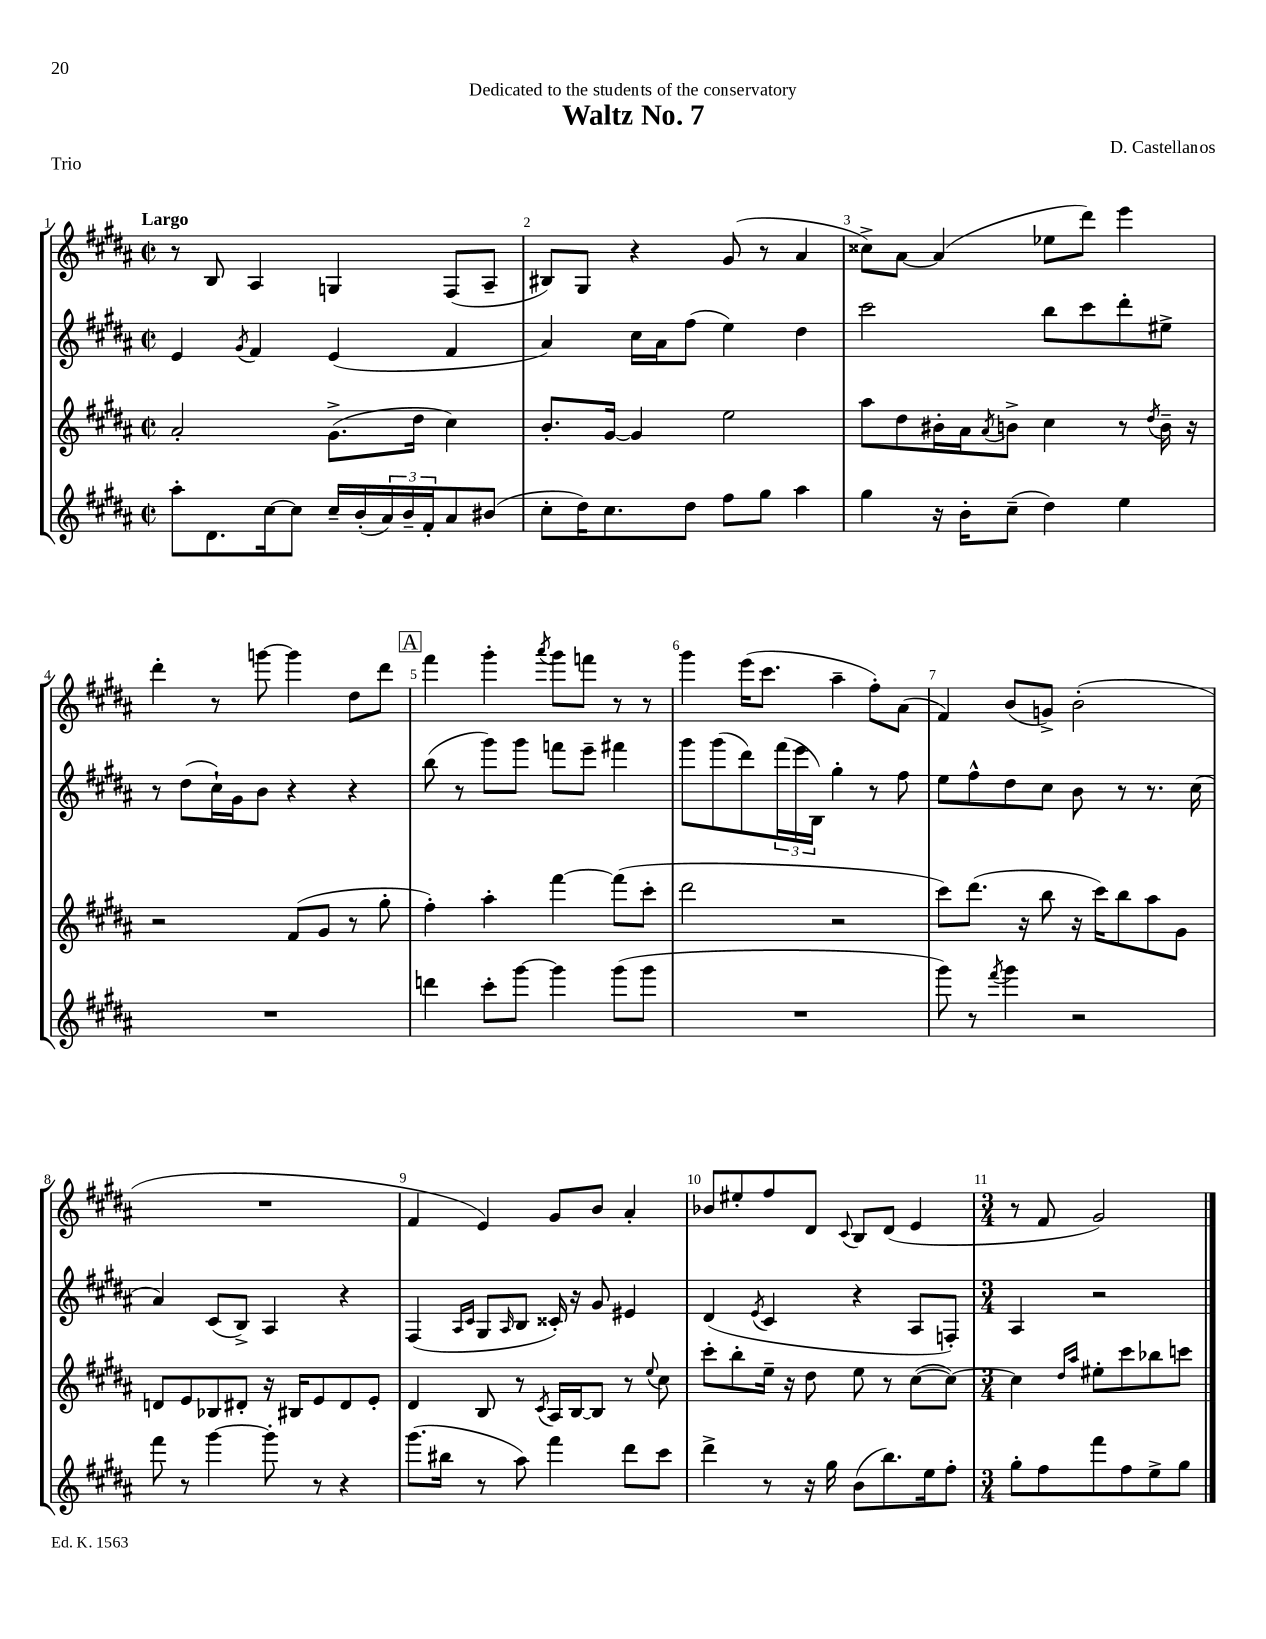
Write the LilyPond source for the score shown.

\header { title = "Waltz No. 7" composer = "D. Castellanos" dedication = "Dedicated to the students of the conservatory" piece = "Trio" }
<<
\new StaffGroup <<
\new Staff = "s0" {
    \clef treble \key b \major \defaultTimeSignature \time 2/2 \tempo "Largo"
    r8 b8 ais4 g4 fis8( ais8-- |
    bis8) gis8 r4 gis'8( r8 ais'4 |
    cisis''8->) ais'8~ ais'4( ees''8 dis'''8) e'''4 |
    dis'''4-. r8 g'''8~ g'''4 dis''8 dis'''8 |
    \mark \markup { \box "A" } fis'''4 gis'''4-. \acciaccatura { ais'''8 } gis'''8 f'''8 r8 r8 |
    gis'''4 e'''16( cis'''8. ais''4-- fis''8-.) ais'8( |
    fis'4) b'8( g'8->) b'2-.( |
    R1 |
    fis'4 e'4) gis'8 b'8 ais'4-. |
    bes'8 eis''8-. fis''8 dis'8 \appoggiatura { cis'8 } b8 dis'8( e'4 |
    \numericTimeSignature \time 3/4 r8 fis'8 gis'2) \bar "|." |
}
\new Staff = "s1" {
    \clef treble \key b \major \defaultTimeSignature \time 2/2
    e'4 \acciaccatura { gis'8 } fis'4 e'4( fis'4 |
    ais'4) cis''16 ais'16 fis''8( e''4) dis''4 |
    cis'''2 b''8 cis'''8 dis'''8-. eis''8-> |
    r8 dis''8( cis''16-!) gis'16 b'8 r4 r4 |
    \mark \markup { \box "A" } b''8( r8 gis'''8) gis'''8 f'''8 e'''8-- fis'''4 |
    gis'''8 gis'''8( dis'''8) \tuplet 3/2 { fis'''16( e'''16 b16) } gis''4-. r8 fis''8 |
    e''8 fis''8-^ dis''8 cis''8 b'8 r8 r8. cis''16( |
    ais'4) cis'8( b8->) ais4 r4 |
    fis4( \grace { ais16 cis'16 } gis8 \grace { ais16 } b8 cisis'16-.) r16 gis'8 eis'4 |
    dis'4( \acciaccatura { e'8 } cis'4 r4 ais8 f8-.) |
    \numericTimeSignature \time 3/4 ais4 r2 \bar "|." |
}
\new Staff = "s2" {
    \clef treble \key b \major \defaultTimeSignature \time 2/2
    ais'2-. gis'8.->( dis''16 cis''4) |
    b'8.-. gis'16~ gis'4 e''2 |
    ais''8 dis''8 bis'16-. ais'16 \acciaccatura { ais'8 } b'8-> cis''4 r8 \acciaccatura { dis''8 } b'16-- r16 |
    r2 fis'8( gis'8 r8 gis''8-. |
    \mark \markup { \box "A" } fis''4-.) ais''4-. fis'''4~ fis'''8( cis'''8-. |
    dis'''2 r2 |
    cis'''8) dis'''8.( r16 b''8 r16 cis'''16) b''8 ais''8 gis'8 |
    d'8 e'8 bes8 dis'8-. r16 bis16 e'8 dis'8 e'8-. |
    dis'4 b8 r8 \acciaccatura { cis'8 } ais16 b16~ b8 r8 \appoggiatura { e''8 } cis''8 |
    cis'''8-. b''8-. e''16-- r16 dis''8 e''8 r8 cis''8~( cis''8~) |
    \numericTimeSignature \time 3/4 cis''4 \grace { dis''16 ais''16 } eis''8-. cis'''8 bes''8 c'''8 \bar "|." |
}
\new Staff = "s3" {
    \clef treble \key b \major \defaultTimeSignature \time 2/2
    ais''8-. dis'8. cis''16~ cis''8 cis''16-- b'16-.( \tuplet 3/2 { ais'16) b'16-- fis'16-. } ais'8 bis'8( |
    cis''8-. dis''16) cis''8. dis''8 fis''8 gis''8 ais''4 |
    gis''4 r16 b'16-. cis''8--( dis''4) e''4 |
    R1 |
    \mark \markup { \box "A" } d'''4 cis'''8-. gis'''8~ gis'''4 gis'''8( gis'''8 |
    R1 |
    gis'''8) r8 \acciaccatura { fis'''8 } gis'''4 r2 |
    fis'''8 r8 gis'''4~ gis'''8-. r8 r4 |
    gis'''8.( bis''16 r8 ais''8) fis'''4 dis'''8 cis'''8 |
    dis'''4-> r8 r16 gis''16 b'8( b''8.) e''16 fis''8-. |
    \numericTimeSignature \time 3/4 gis''8-. fis''8 fis'''8 fis''8 e''8-> gis''8 \bar "|." |
}
>>
>>
\layout { \context { \Score \override BarNumber.break-visibility = ##(#f #t #t) barNumberVisibility = #all-bar-numbers-visible } }
